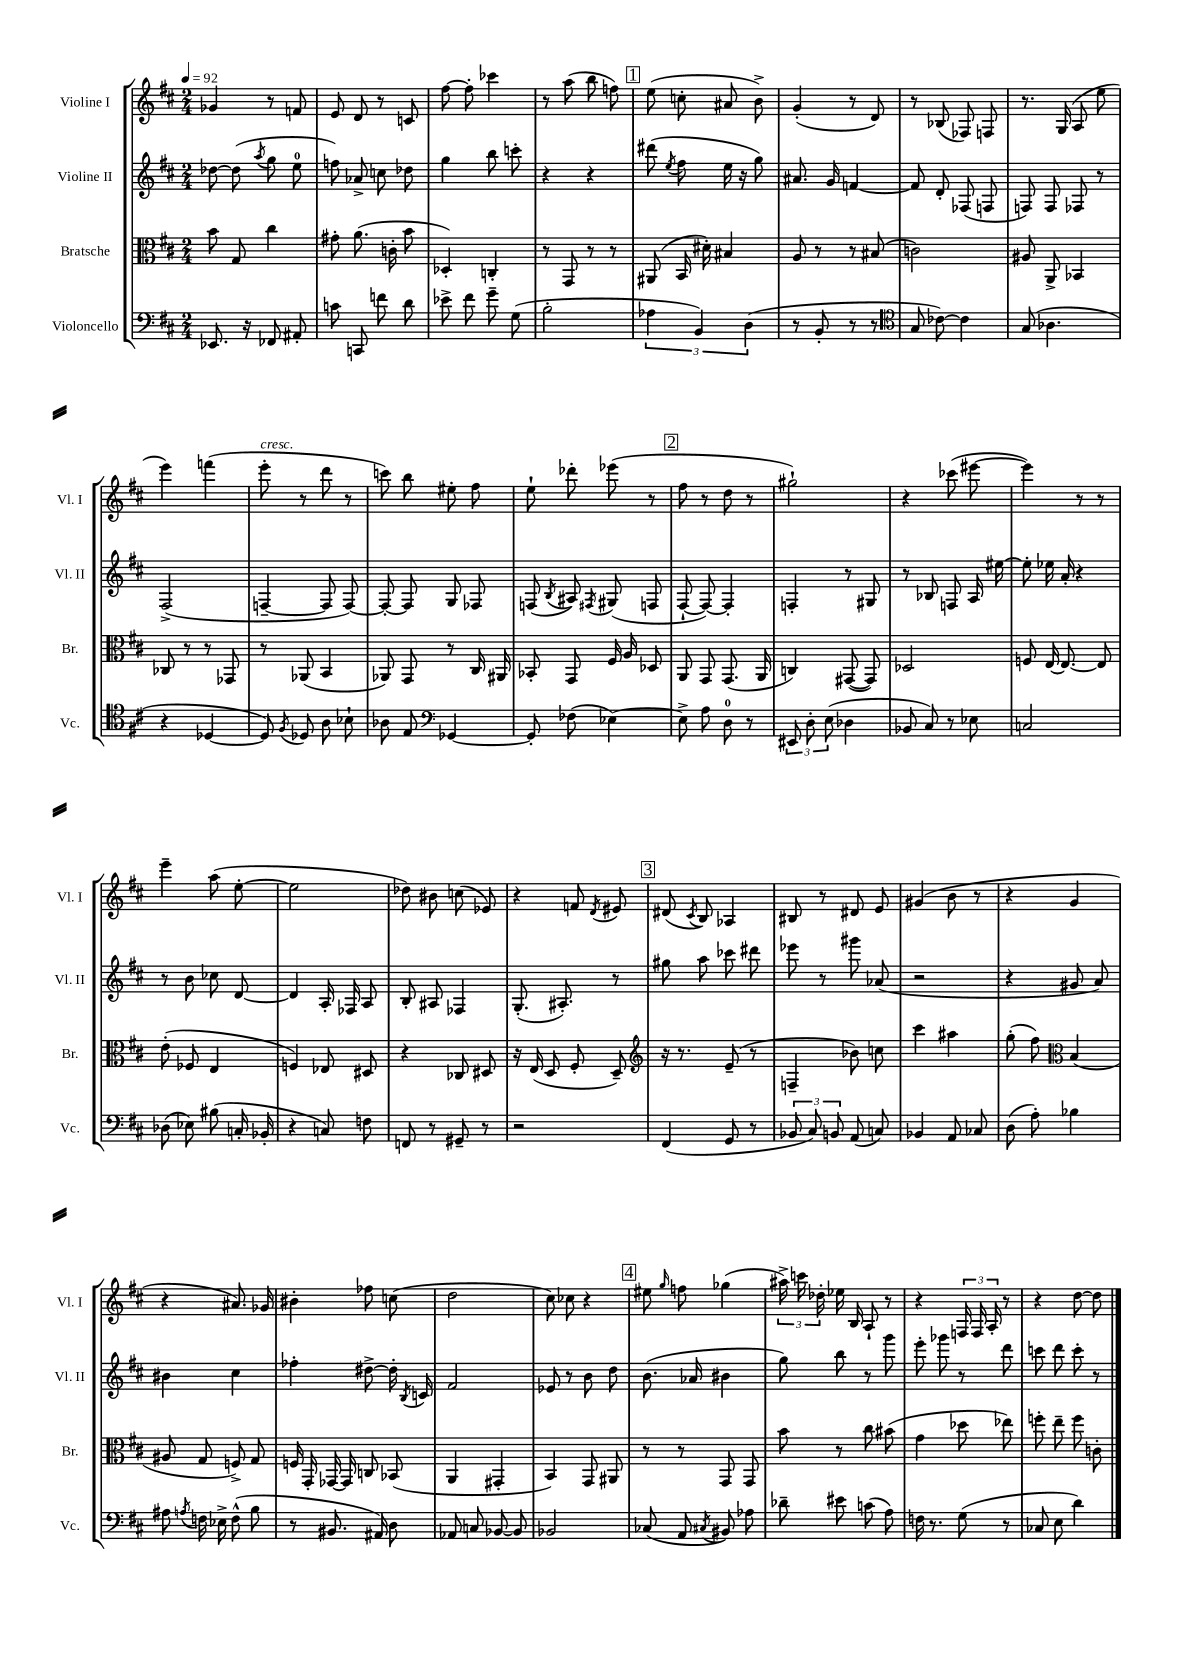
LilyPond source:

<<
\new StaffGroup <<
\new Staff = "s0" \with { instrumentName = "Violine I" shortInstrumentName = "Vl. I" } {
    \clef treble \key d \major \numericTimeSignature \time 2/4 \tempo 4 = 92
    \autoBeamOff ges'4 r8 f'8 |
    e'8 d'8 r8 c'8 |
    fis''8~ fis''8-. ces'''4 |
    r8 a''8( b''8 f''8) |
    \mark \markup { \box "1" } e''8( c''8-. ais'8 b'8->) |
    g'4-.( r8 d'8) |
    r8 bes8( fes8) f8 |
    r8. g16( a8 e''8 |
    e'''4) f'''4( |
    e'''8-.^\markup { \italic "cresc." } r8 d'''8 r8 |
    c'''8) b''8 eis''8-. fis''8 |
    e''8-! des'''8-. ees'''8( r8 |
    \mark \markup { \box "2" } fis''8 r8 d''8 r8 |
    gis''2-!) |
    r4 ces'''8( eis'''8~ |
    eis'''4) r8 r8 |
    e'''4-- a''8( e''8~-. |
    e''2 |
    des''8) bis'8 c''8( ees'8) |
    r4 f'8 \acciaccatura { d'8 } eis'8 |
    \mark \markup { \box "3" } dis'8( \acciaccatura { cis'8 } b8) aes4 |
    bis8 r8 dis'8 e'8 |
    gis'4( b'8 r8 |
    r4 g'4 |
    r4 ais'8.) ges'16 |
    bis'4-. fes''8 c''8( |
    d''2 |
    cis''8) ces''8 r4 |
    \mark \markup { \box "4" } eis''8 \grace { g''16 } f''8 ges''4( |
    \tuplet 3/2 { ais''16->) c'''16 des''16-. } ees''16 b16 a8-! r8 |
    r4 \tuplet 3/2 { f16 f16 a16-. } r8 |
    r4 d''8~ d''8 \bar "|." |
}
\new Staff = "s1" \with { instrumentName = "Violine II" shortInstrumentName = "Vl. II" } {
    \clef treble \key d \major \numericTimeSignature \time 2/4
    \autoBeamOff des''8~ des''8( \acciaccatura { a''8 } g''8 e''8-0 |
    f''8) aes'8-> c''8 des''8 |
    g''4 b''8 c'''8-. |
    r4 r4 |
    \mark \markup { \box "1" } dis'''8( \acciaccatura { e''8 } fis''8 e''16 r16 g''8) |
    ais'8. g'16 f'4~ |
    f'8 d'8-. fes8( f8 |
    f8) f8 fes8 r8 |
    fis2->( |
    f4~-- f8 f8~) |
    f8~-. f8 g8 fes8 |
    f8( \acciaccatura { b8 } ais8) \acciaccatura { fis8 } gis8( f8 |
    \mark \markup { \box "2" } fis8~-! fis8~) fis4-. |
    f4-. r8 gis8 |
    r8 bes8 f8 a16 eis''16~ |
    eis''8-. ees''16 a'16-. r4 |
    r8 b'8 ces''8 d'8~ |
    d'4 a16-. fes16 a8 |
    b8-. ais8 fes4 |
    g8.-.( ais8.-.) r8 |
    \mark \markup { \box "3" } gis''8 a''8 ces'''8 dis'''8 |
    ees'''8 r8 gis'''8 aes'8( |
    r2 |
    r4 gis'8 a'8) |
    bis'4 cis''4 |
    fes''4-. dis''8~-> dis''16-. \acciaccatura { b8 } c'16 |
    fis'2 |
    ees'8 r8 b'8 d''8 |
    \mark \markup { \box "4" } b'8.( aes'16 bis'4 |
    g''8) b''8 r8 g'''8 |
    e'''8-. ges'''8 r8 d'''8 |
    c'''8 d'''8 c'''8-. r8 \bar "|." |
}
\new Staff = "s2" \with { instrumentName = "Bratsche" shortInstrumentName = "Br." } {
    \clef alto \key d \major \numericTimeSignature \time 2/4
    \autoBeamOff b'8 g8 cis''4 |
    gis'8-. a'8.( c'16-. b'8 |
    des4-.) c4-. |
    r8 g,8 r8 r8 |
    \mark \markup { \box "1" } ais,8( b,16 dis'16-.) bis4 |
    a8 r8 r8 bis8( |
    c'2) |
    ais8 a,8-> bes,4 |
    ces8 r8 r8 ges,8 |
    r8 aes,8( b,4 |
    aes,8) g,8 r8 cis16 ais,16 |
    bes,8-. g,8 fis16 a16 des8 |
    \mark \markup { \box "2" } a,8 g,8 g,8.( a,16 |
    c4) gis,8~( gis,8) |
    des2 |
    f8 e16~ e8.~ e8 |
    e'8-.( fes8 e4 |
    f4) ees8 dis8 |
    r4 ces8 dis8 |
    r16 e16( d8 fis8-. d8--) |
    \mark \markup { \box "3" } \clef treble r16 r8. e'8--( r8 |
    f4-- bes'8) c''8 |
    cis'''4 ais''4 |
    g''8-.( fis''8) \clef alto b4( |
    ais8 g8 f8->) g8 |
    f16 g,16-. ges,16~ ges,16 c8 bes,8( |
    a,4 gis,4-. |
    b,4) g,8 ais,8 |
    \mark \markup { \box "4" } r8 r8 g,8 g,8 |
    b'8 r8 cis''8 bis'8( |
    g'4 des''8 ees''8) |
    f''8-. e''8-- f''8 c'8-. \bar "|." |
}
\new Staff = "s3" \with { instrumentName = "Violoncello" shortInstrumentName = "Vc." } {
    \clef bass \key d \major \numericTimeSignature \time 2/4
    \autoBeamOff ees,8. r16 fes,8 ais,8-. |
    c'8 c,8 f'8 d'8 |
    ees'8-> fis'8 g'8-- g8( |
    b2-. |
    \mark \markup { \box "1" } \tuplet 3/2 { aes4 b,4) d4( } |
    r8 b,8-. r8 r8 |
    \clef tenor g8 ces'8~) ces'4 |
    g8( aes4. |
    r4 des4~ |
    des8) \acciaccatura { fis8 } des8 a8 bes8-! |
    aes8 e8 \clef bass ges,4~ |
    ges,8-. fes8( ees4~) |
    \mark \markup { \box "2" } ees8-> a8 d8-0 r8 |
    \tuplet 3/2 { eis,8 d8-. e8( } des4 |
    bes,8 cis8) r8 ees8 |
    c2 |
    des8( ees8) bis8( c16-. bes,16-. |
    r4 c8) f8 |
    f,8 r8 gis,8-- r8 |
    r2 |
    \mark \markup { \box "3" } fis,4( g,8 r8 |
    \tuplet 3/2 { bes,8 cis8) b,8 } a,8( c8) |
    bes,4 a,8 ces8 |
    d8( a8-.) bes4 |
    ais8 \acciaccatura { a8 } f16 ees16-> f8-^( b8 |
    r8 bis,8. ais,16) d8 |
    aes,8 c8 bes,8~ bes,8 |
    bes,2 |
    \mark \markup { \box "4" } ces8( a,8 \acciaccatura { cis8 } bis,8) aes8 |
    des'8-- eis'8 c'8( a8) |
    f16 r8. g8( r8 |
    ces8 e8 d'4) \bar "|." |
}
>>
>>
\layout { \context { \Score \remove "Bar_number_engraver" } }
